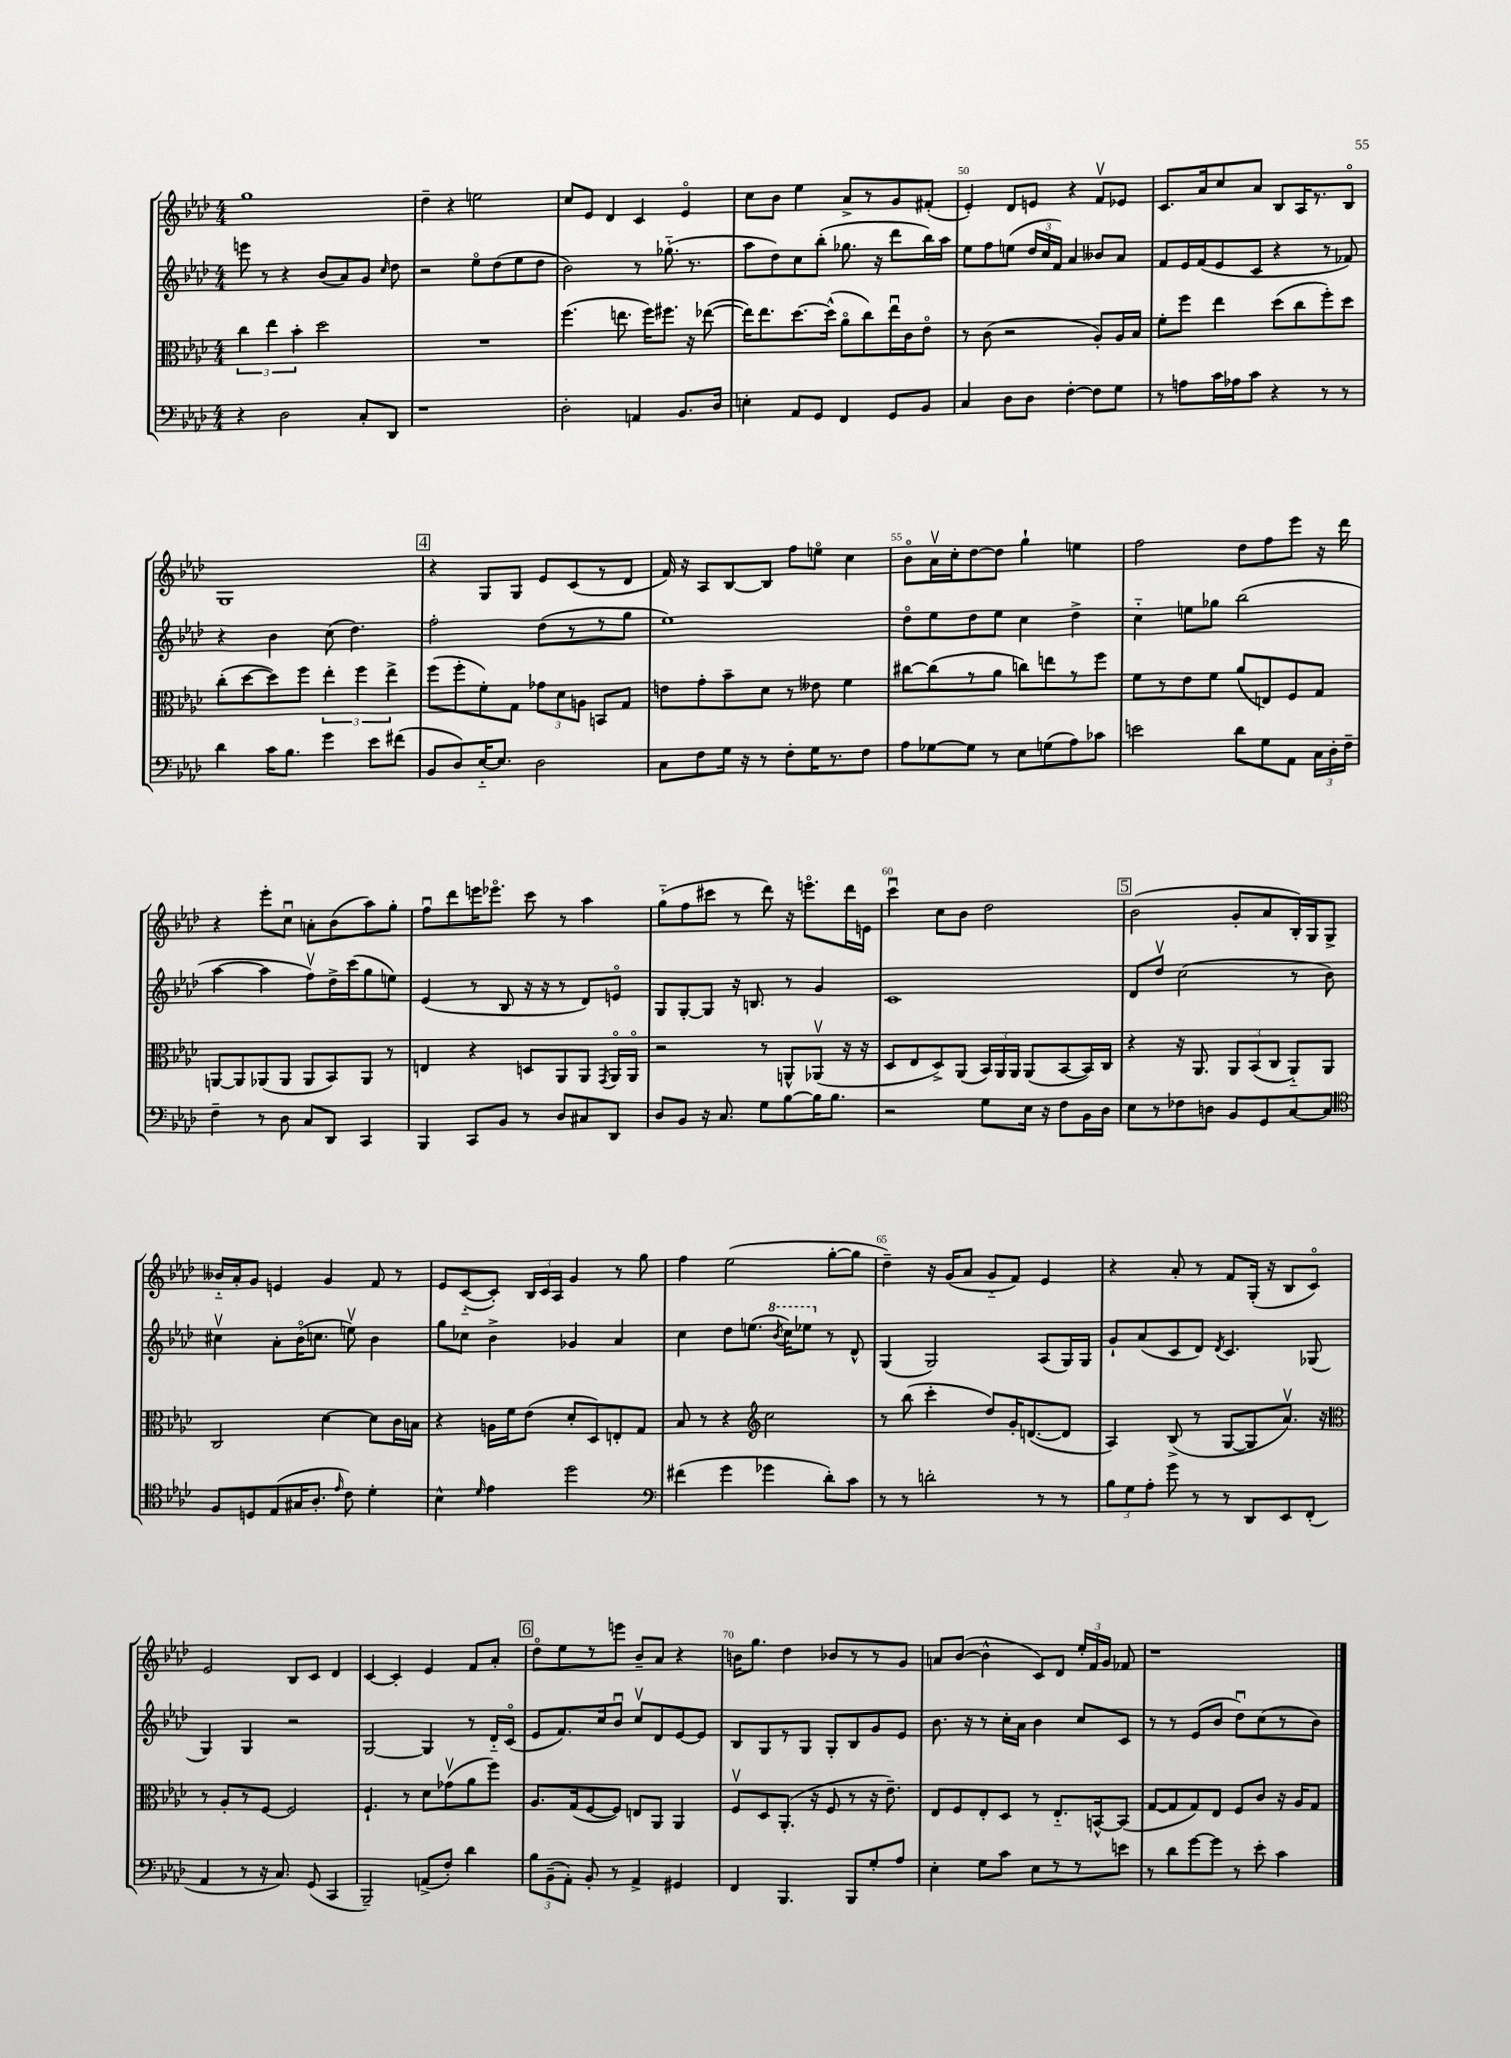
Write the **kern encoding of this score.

**kern	**kern	**kern	**kern
*staff4	*staff3	*staff2	*staff1
*clefF4	*clefC3	*clefG2	*clefG2
*k[b-e-a-d-]	*k[b-e-a-d-]	*k[b-e-a-d-]	*k[b-e-a-d-]
*M4/4	*M4/4	*M4/4	*M4/4
4r	6cc	8eee	1gg
.	.	8r	.
.	6ee-	.	.
2D-	.	4r	.
.	6b-'	.	.
.	2dd-	(8b-	.
.	.	8a-)	.
8C'	.	8g	.
.	.	16qqcc	.
8DD-	.	8dd-	.
=	=	=	=
1r	1r	2r	4dd-~
.	.	.	4r
.	.	8ee-o	2ee
.	.	(8dd-	.
.	.	8ee-	.
.	.	8dd-	.
=	=	=	=
2D-'	(4.ff	2b-)	8cc
.	.	.	8e-
.	.	.	4d-
.	8.ee	.	.
4AA	.	8r	4c
.	16ff)	.	.
.	8.ff#	(8.gg-'~	.
8.BB-	.	.	4e-o
.	16r	8.r	.
.	([8ee-	.	.
16D-	.	.	.
=	=	=	=
4E'	16ee-])	8aa-	8cc
.	8.ee-	.	.
.	.	8dd-)	8b-
8AA-	[8.dd-	8cc	4ee-
8GG	.	(8bb-'	.
.	(16dd-^^]	.	.
4FF	8a-o	8.gg-	8a-^
.	8cc)	.	8r
.	.	16r	.
8GG	16ee-u	8ddd-	8g
.	16c	.	.
8BB-	8e-o	16bb-)	(8f#'
.	.	16aa-	.
=	=	=	=
4C	8r	8ee-	4e-')
.	(8c	8ff	.
8D-	2r	(8ee	8d-
8D-	.	24dd-	8e
.	.	24cc	.
.	.	24f)	.
[4F'	.	4a-	4r
8F]	8A-')	8b--	8fv
8G	16A-	8a-	8e-
.	16B-	.	.
=	=	=	=
8r	8f'	8f	8.c
8A	8ff	16e-	.
.	.	(16f	16a-
16c	4ee-	8e-	8cc
16A-	.	.	.
8c	.	8c	8a-
4r	(8dd-	4r	8B-
.	8cc	.	16A-
.	.	.	8.r
8r	8ff')	8r	.
8r	8dd-	8f-)	8B-o
=	=	=	=
4d-	(8cc'	4r	1G
.	[8dd-	.	.
16c	8dd-])	4b-	.
8.B-	.	.	.
.	8ff	.	.
4g	6ee-'	(8cc	.
.	.	4.dd-)	.
.	6ff	.	.
8e-	.	.	.
.	6ee-^	.	.
(8f#	.	.	.
=	=	=	=
8BB-	(8ff	2ff'	4r
8D-)	8ff'	.	.
[16E-'~	8f')	.	8G
8.E-]	.	.	.
.	8G	.	8G
2D-	12g-	(8dd-	8e-
.	12d-	.	.
.	.	8r	(8c
.	12A	.	.
.	8BB	8r	8r
.	8G	8gg	8d-
=	=	=	=
8C	8e	1ee-)	16f)
.	.	.	16r
8F	8g'	.	8A-
16G	8b-~	.	[8B-
16r	.	.	.
8r	8d-	.	8B-]
8F'	8r	.	8ff
16G	8e--	.	8eeo
8.r	.	.	.
.	4f	.	4cc
8F	.	.	.
=	=	=	=
8A-	[8cc#	8dd-o	8b-o
[8G-	(8cc#]	8ee-	16a-v
.	.	.	16cc'
8G-]	8r	8dd-	[8dd-
8r	8a-	8ee-	8dd-]
8E-	8cc)	4cc	4gg`
(8G	8ee	.	.
8A-)	8r	4dd-^	4ee
8c-	8ff	.	.
=	=	=	=
2e	8f	4cc'~	2ff
.	8r	.	.
.	8e-	8ee	.
.	8f	8gg-	.
8d-	(8a-	(2bb-	8dd-
8G	8E)	.	8ff
8AA-	8F	.	8eee-
24C	8G	.	16r
24D-'	.	.	.
.	.	.	16ddd-
24F~	.	.	.
=	=	=	=
4F~	[8AA	[4aa-	4r
.	8AA]	.	.
8r	(8AA-	4aa-]	8eee-'
8D-	8AA-	.	8ccu
8C	8AA-	8ffv)	8a'
8DD-	8BB-)	16dd-^	(8b-
.	.	(16ccc	.
4CC	8AA-	8gg	8aa-)
.	8r	8ee)	8gg'
=	=	=	=
4BBB-	4E	(4e-	8ffu
.	.	.	8ddd-
8CC	4r	8r	16eee
.	.	.	8.eee-o
8BB-	.	8B-	.
8r	8D	16r	8ccc
.	.	16r	.
8D-	8AA-	8r	8r
8C#	8AA-	8d-)	4aa-
.	8qGG	.	.
8DD-	16AA-o	8eo	.
.	16AA-o	.	.
=	=	=	=
8D-	2r	8G	(8gg'~
8BB-	.	[8G'	8ff
16r	.	8G]	8ccc#
8.C	.	.	.
.	.	16r	8r
.	.	8.B	.
8G	8r	.	8ddd-)
[8B-	8AA^^	8r	16r
.	.	.	8.eeeo
16B-]	(8AA-v	4g	.
8.B-	.	.	.
.	16r	.	16ddd-
.	16r	.	16e
=	=	=	=
2r	8D-	1c	4cccu
.	8E-	.	.
.	8D-^)	.	8cc
.	(8AA-	.	8b-
8G	24BB-)	.	2dd-
.	24AA-	.	.
.	24AA-	.	.
16E-	(8AA-	.	.
16r	.	.	.
8F	[8BB-	.	.
16BB-	16BB-])	.	.
16D-	16C	.	.
=	=	=	=
8E-	4r	8d-	(2b-
8r	.	8dd-v	.
8F-	16r	(2cc	.
.	8.AA-	.	.
8D	.	.	.
8BB-	12AA-	.	8g'
.	(12BB-	.	.
8GG	.	.	8a-
.	12C	.	.
[8C	8AA-'~)	8r	16B-')
.	.	.	16G
8C]	8AA-	8b-)	8G^
=	=	=	=
*clefC4	*	*	*
8F	2C	4cc#v	16b--'~
.	.	.	16a-'
8D	.	.	8g
(8E-	.	8a-'	4e
16G#	.	(16b-o	.
8.A-'	.	8.cc	.
.	[4d-	.	4g
16qqe-	.	.	.
8c)	.	8eev)	.
4d-'	8d-]	4b-	8f
.	16c	.	8r
.	16B	.	.
=	=	=	=
4B-^^	4r	8gg	8e-
.	.	8cc-	([8c'~
16qqd-	.	.	.
4e-	16A	4b-^	8c'])
.	16f	.	.
.	(8e-	.	24B-
.	.	.	24c
.	.	.	24A-
2dd-	8d-'	4g-	4g
.	8D-)	.	.
.	8E'	4a-	8r
.	8G	.	8gg
=	=	=	=
*clefF4	*	*	*
(4f#	8B-	4cc	4ff
.	8r	.	.
4g	4r	8dd-	(2ee-
.	.	(8.ee	.
*	*clefG2	*	*
4g-	2cc	.	.
.	.	8qbb-	.
.	.	16ccc)	.
.	.	8eee-	.
8d-')	.	8r	[8gg'
8c	.	8d-^^	8gg]
=	=	=	=
8r	8r	(4G	4dd-~)
8r	(8bb-	.	.
2d'	4ccc'	2G)	16r
.	.	.	(16g
.	.	.	8a-
.	8dd-)	.	8g'~
.	16g'	.	8f)
.	([8.d	.	.
8r	.	(8A-	4e-
8r	8d]	16G)	.
.	.	16G	.
=	=	=	=
12B-	4A-)	8g`	4r
12G	.	.	.
.	.	(8a-	.
12A-'	.	.	.
8g	(8B-^	8c	8a-'
8r	8r	8d-)	8r
.	.	8qd-	.
8r	[8G	4.c	8f
8DD-	8G]	.	(16G'
.	.	.	16r
8EE-	8.a-v)	.	8B-
(8FF'	.	(8G-	8co)
.	16r	.	.
=	=	=	=
*	*clefC3	*	*
4AA-	8r	4G)	2e-
.	8A-'	.	.
8r	8r	4G	.
16r	[8F	.	.
8.C)	.	.	.
.	2F]	2r	8B-
(8GG	.	.	8c
4CC	.	.	4d-
=	=	=	=
2BBB-~)	4.F`	[2G	[4c
.	.	.	4c']
.	8r	.	.
(8AA^	8d-	4G]	4e-
8F')	(8g-v	.	.
4d-	8a-	8r	8f
.	8ff)	16d-'~	8a-'
.	.	(16co	.
=	=	=	=
12B-	8.A-	8e-	8dd-o
(12BB-~	.	.	.
.	.	8.f)	8ee-
12AA-')	.	.	.
.	(16G	.	.
8BB-'	[8F	.	8r
.	.	16cc	.
8r	8F])	8b-u	8eee
4AA-^	8E	8ccv	8b-~
.	8AA-	8d-	8a-
4GG#	4AA-	[8e-	4r
.	.	8e-]	.
=	=	=	=
4FF	8Fv	8B-	16b
.	.	.	8.gg
.	8D-	8G	.
4.BBB-	(8.AA-'	8r	4dd-
.	.	8G	.
.	16r	.	.
.	8F	8G'	8b-
8BBB-	8r	8B-	8r
8G'	16r	8g	8r
.	8.e-~)	.	.
8A-	.	8e-	8g
=	=	=	=
4E-'	8E-	8.b-	8a
.	8F	.	([8b-
.	.	16r	.
8G	8E-'	8r	4b-^^]
8c	8D-	16cc'	.
.	.	16a-	.
8E-	8r	4b-	8c)
8r	8.E-'~	.	8d-
8r	.	8cc	24ee-'
.	.	.	24f
.	[16BB^^	.	.
.	.	.	24g
8e	(8BB]	8c	8f-
=	=	=	=
8r	[8G	8r	1r
8d-	8G]	8r	.
[8g	8G)	(8e-	.
8g]	8E-	8b-	.
8r	8F	8dd-u)	.
8e-'	8c	(8cc	.
4c	16r	8r	.
.	16A-	.	.
.	8G	8b-)	.
==	==	==	==
*-	*-	*-	*-
